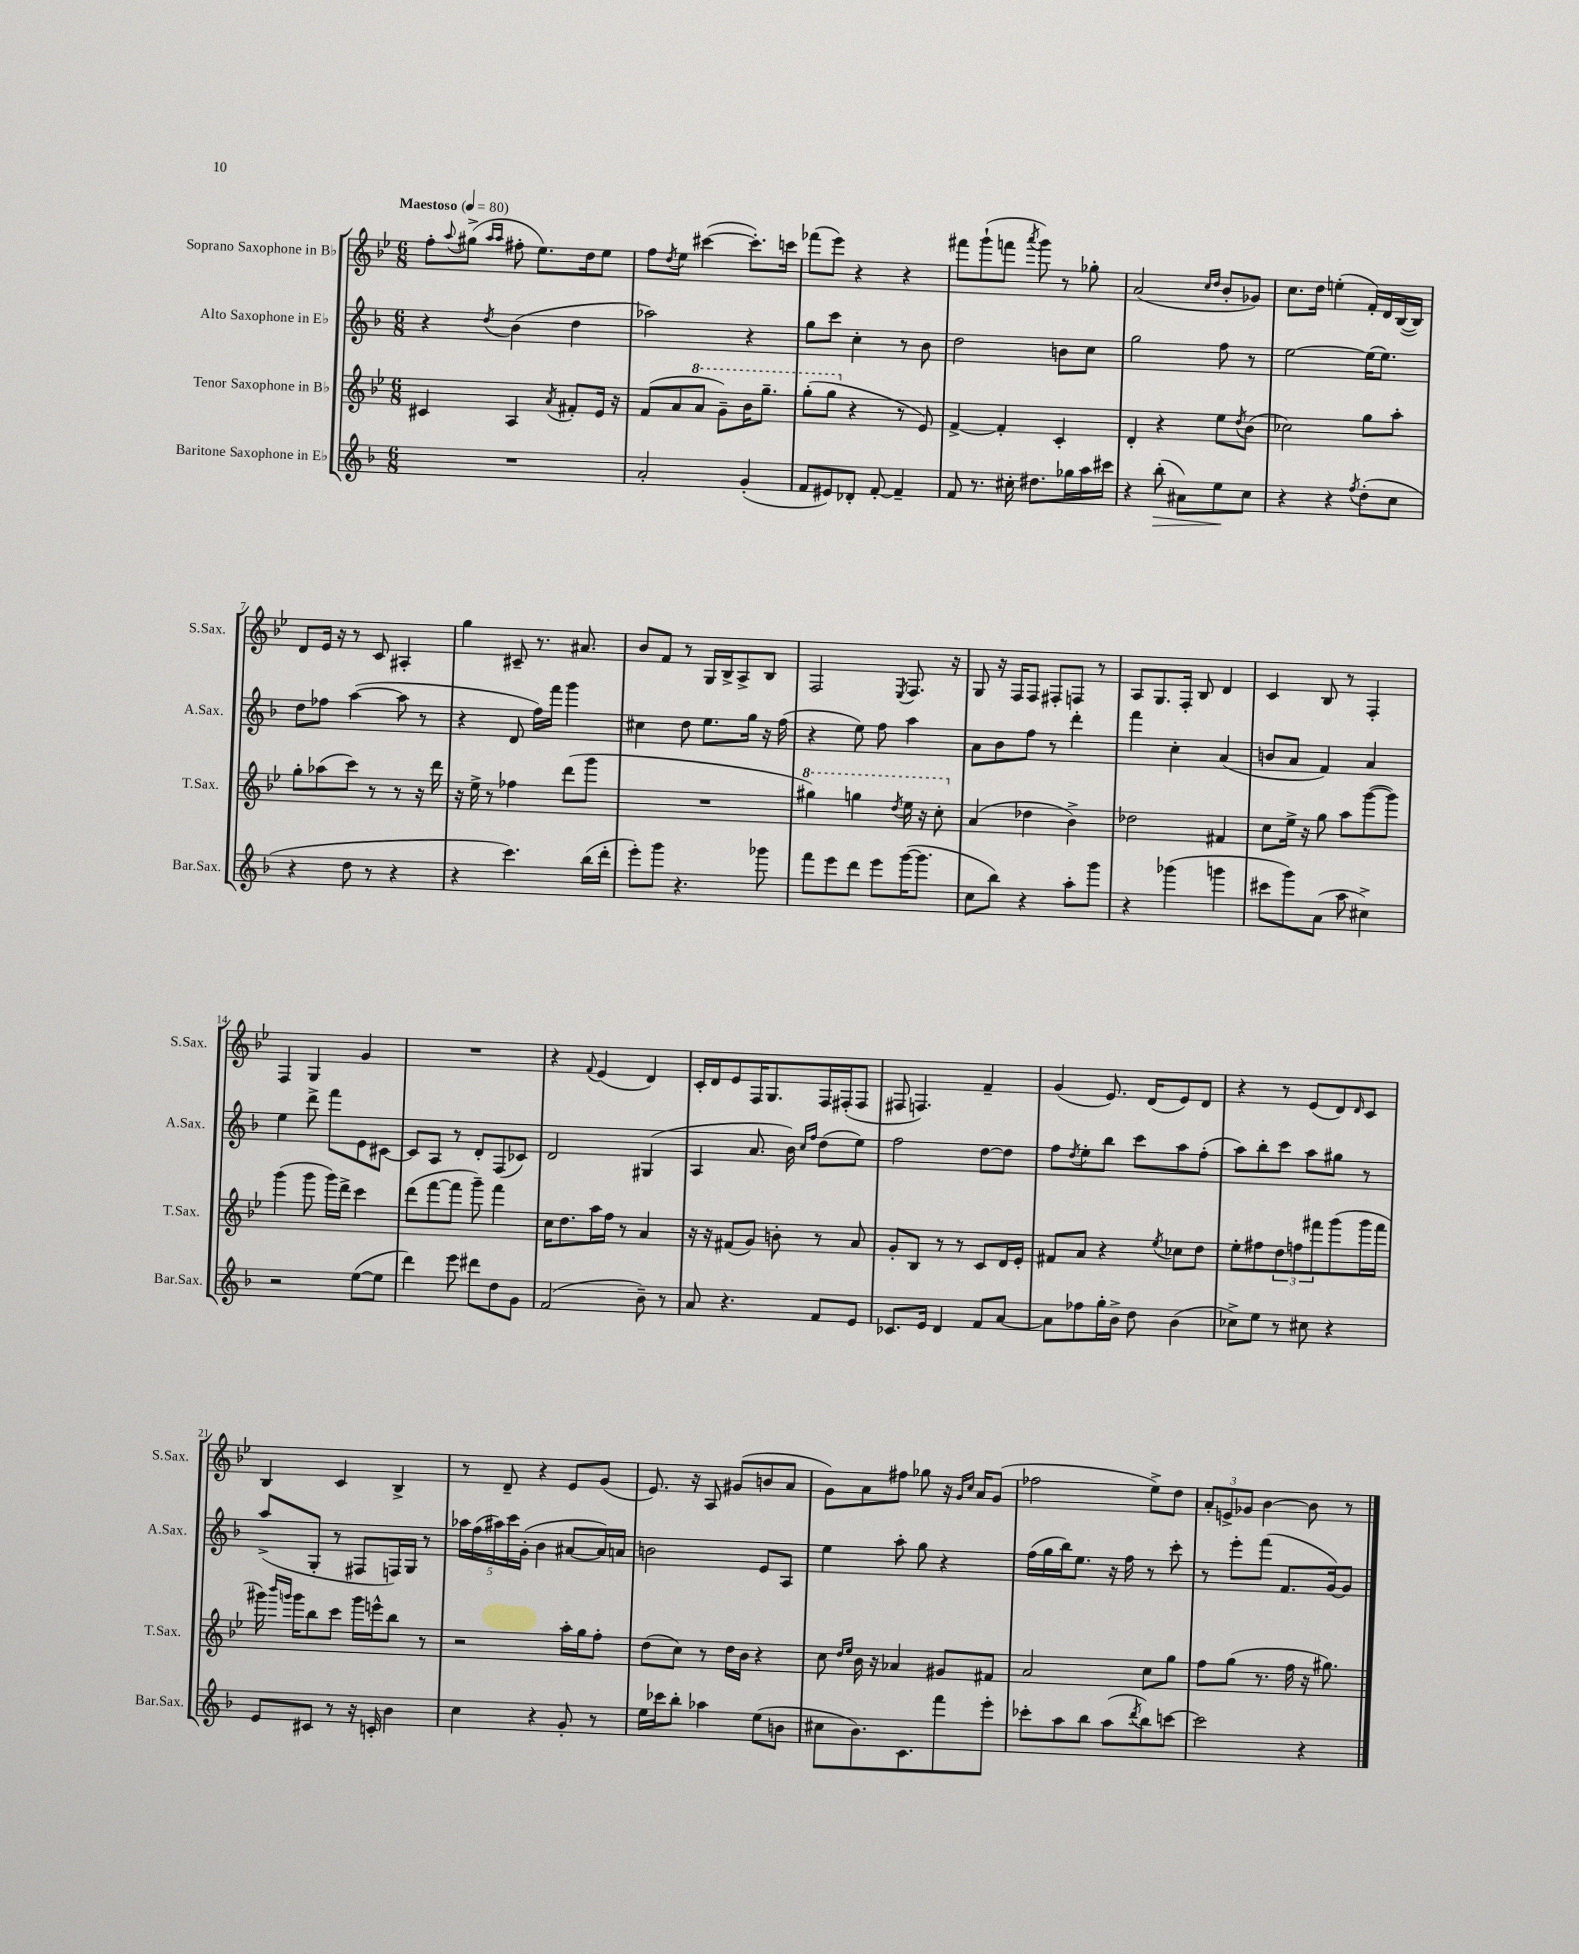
<<
\new StaffGroup <<
\new Staff = "s0" \with { instrumentName = "Soprano Saxophone in Bb" shortInstrumentName = "S.Sax." } {
    \clef treble \key bes \major \numericTimeSignature \time 6/8 \tempo "Maestoso" 4 = 80
    f''8-. \appoggiatura { a''8 } gis''8->( \grace { a''16 a''16 } fis''8-. ees''8.) d''16 ees''8 |
    f''8 \acciaccatura { d''8 } ees''8 cis'''4~( cis'''8.-.) c'''16 |
    fes'''8( ees'''8) r4 r4 |
    fis'''8 g'''8-!( f'''8 \acciaccatura { a'''8 } g'''8) r8 ges''8-. |
    a'2( \grace { c''16 d''16 } bes'8-. ges'8) |
    c''8. d''16 e''4-.( f'16-.) d'16 bes16~( bes16) |
    d'8 ees'16 r16 r8 c'8 ais4-. |
    g''4 cis'8-- r8. ais'8. |
    bes'8 f'8 r8 g16 bes16-> a8-> bes8 |
    f2 \acciaccatura { ees8 } f8. r16 |
    g8 r16 f16 f8 fis8-. f8 r8 |
    a8 g8. f16-. bes8 d'4 |
    c'4 bes8 r8 f4-. |
    f4 g4 g'4 |
    R2. |
    r4 \appoggiatura { f'8 } ees'4( d'4) |
    c'16-. d'16 ees'8 f16 g8. f16 fis16-.( fis8 |
    fis8 f4.) f'4-- |
    g'4( ees'8.) d'16( ees'8) d'8 |
    r4 r8 ees'8( d'8) \grace { d'16 } c'8 |
    bes4 c'4 bes4-> |
    r8 d'8-- r4 ees'8 g'8( |
    ees'8.) r16 a8 gis'8( b'8 a'8 |
    g'8) a'8 fis''8 ges''8 r16 \grace { g'16 c''16 } a'16 g'8( |
    fes''2 ees''8->) d''8 |
    \tuplet 3/2 { a'8-. e'8-> ges'8 } bes'4~ bes'8 r8 \bar "|." |
}
\new Staff = "s1" \with { instrumentName = "Alto Saxophone in Eb" shortInstrumentName = "A.Sax." } {
    \clef treble \key f \major \numericTimeSignature \time 6/8
    r4 \acciaccatura { d''8 } bes'4( d''4 |
    aes''2) r4 |
    g''8 c'''8 c''4-. r8 bes'8 |
    d''2 b'8 c''8 |
    g''2 f''8 r8 |
    e''2~ e''16( e''8.) |
    d''8 fes''8 a''4~( a''8 r8 |
    r4 d'8 f''16) f'''16 g'''4 |
    cis''4 d''8 e''8. g''16 r16 f''16( |
    r4 e''8) f''8 a''4 |
    a'8 bes'8 f''8 r8 d'''4-. |
    f'''4 c''4-. a'4( |
    b'8 a'8 f'4) a'4 |
    e''4 d'''8-> f'''8 e'8 cis'8~ |
    cis'8 a8 r8 d'8-. f8( ces'8) |
    d'2 gis4( |
    a4 a'8. bes'16) \grace { c''16 f''16 } d''8( e''8) |
    f''2 d''8~ d''8 |
    f''8 \acciaccatura { d''8 } e''8-. bes''8 c'''8 a''8 f''8-.( |
    a''8) bes''8-. c'''8 a''8 gis''8 r8 |
    a''8->( g8-. r8 fis8 f16) g16 r8 |
    \tuplet 5/4 { aes''16 f''16( ais''16) c'''16 g'16-.( } bes'4 ais'8~ ais'16) a'16 |
    b'2 e'8 a8 |
    e''4 a''8-. g''8 r4 |
    f''16( g''16 bes''16) e''8. r16 f''16 r8 c'''8-. |
    r8 e'''8-. f'''8( f'8. g'16~) g'8 \bar "|." |
}
\new Staff = "s2" \with { instrumentName = "Tenor Saxophone in Bb" shortInstrumentName = "T.Sax." } {
    \clef treble \key bes \major \numericTimeSignature \time 6/8
    cis'4 a4 \acciaccatura { a'8 } fis'8-. ees'16 r16 |
    f'8( a'8 \ottava #1 a''8 g''8--) bes''16 g'''8.-- |
    g'''8-.( g'''8 \ottava #0 r4 r8 ees'8) |
    f'4~-> f'4-. c'4-. |
    d'4-. r4 ees''8 \acciaccatura { d''8 } bes'8( |
    ces''2) g''8 a''8-. |
    g''8-. aes''8( c'''8) r8 r8 r16 d'''16 |
    r16 ees''16-> r8 fes''4 d'''8( g'''8 |
    R2. |
    \ottava #1 gis'''4) g'''4 \acciaccatura { d'''8 } ees'''16 r16 c'''8-. \ottava #0 |
    a'4( des''4 bes'4->) |
    des''2 fis'4 |
    c''8 ees''16-> r16 g''8 a''8 g'''8~( g'''8) |
    g'''4( g'''8 g'''16) d'''16-> c'''4 |
    d'''8( f'''8~ f'''8 g'''8--) f'''4 |
    c''16 d''8. a''16 f''16 r8 a'4 |
    r16 r16 fis'8( g'8) b'8-. r8 a'8 |
    g'8-. bes8 r8 r8 c'8 d'16 ees'16-. |
    fis'8 a'8 r4 \acciaccatura { ees''8 } ces''8 d''8 |
    ees''8-. fis''8 \tuplet 3/2 { d''8 f''8 fis'''8 } g'''8( g'''16 fis'''16 |
    gis'''16) \grace { bes'''16 g'''16 } g'''16 bes''8 c'''8 g'''16 e'''16-^ bes''8 r8 |
    r2 a''16-. g''16 f''8-. |
    d''8( c''8) r8 d''16 bes'16 r4 |
    c''8 \grace { d''16 ees''16 } bes'16 r16 aes'4 gis'8 fis'8 |
    a'2 c''8 g''8 |
    f''8 g''8( r8. f''16 r16 gis''8.) \bar "|." |
}
\new Staff = "s3" \with { instrumentName = "Baritone Saxophone in Eb" shortInstrumentName = "Bar.Sax." } {
    \clef treble \key f \major \numericTimeSignature \time 6/8
    R2. |
    a'2-. g'4-.( |
    f'8 eis'8) des'8-. f'8~-. f'4-- |
    f'8 r8. cis''16-. dis''8. ges''16 a''16 cis'''16 |
    r4 bes''8-.\>( ais'8) e''8\! c''8 |
    r4 r4 \acciaccatura { f''8 } d''8-.( c''8 |
    r4 d''8 r8 r4 |
    r4 c'''4.) bes''16( d'''16-. |
    e'''8-.) g'''8 r4. ges'''8 |
    f'''8 e'''8 d'''8 e'''8 g'''16~( g'''8. |
    c''8 bes''8) r4 a''8-. g'''8 |
    r4 ges'''4( g'''4 |
    cis'''8 g'''8) a'8( a''8 cis''4->) |
    r2 e''8~( e''8 |
    d'''4) e'''8 dis'''8 d''8 g'8 |
    f'2( bes'8--) r8 |
    a'8 r4. f'8 e'8 |
    ces'8. e'16 d'4 f'8 a'8~ |
    a'8 fes''8 g''16-. bes'16-> d''8 bes'4( |
    ces''8->) e''8 r8 cis''8 r4 |
    e'8 cis'8 r8 r16 c'16-. bes'4 |
    c''4 r4 g'8-. r8 |
    e''16 ces'''16 bes''8-. aes''4 e''8( b'8 |
    cis''8 bes'8.) c'8. f'''8 e'''8-. |
    ces'''8-. a''8 bes''8 a''8( \acciaccatura { d'''8 } bes''8) c'''8~ |
    c'''2 r4 \bar "|." |
}
>>
>>
